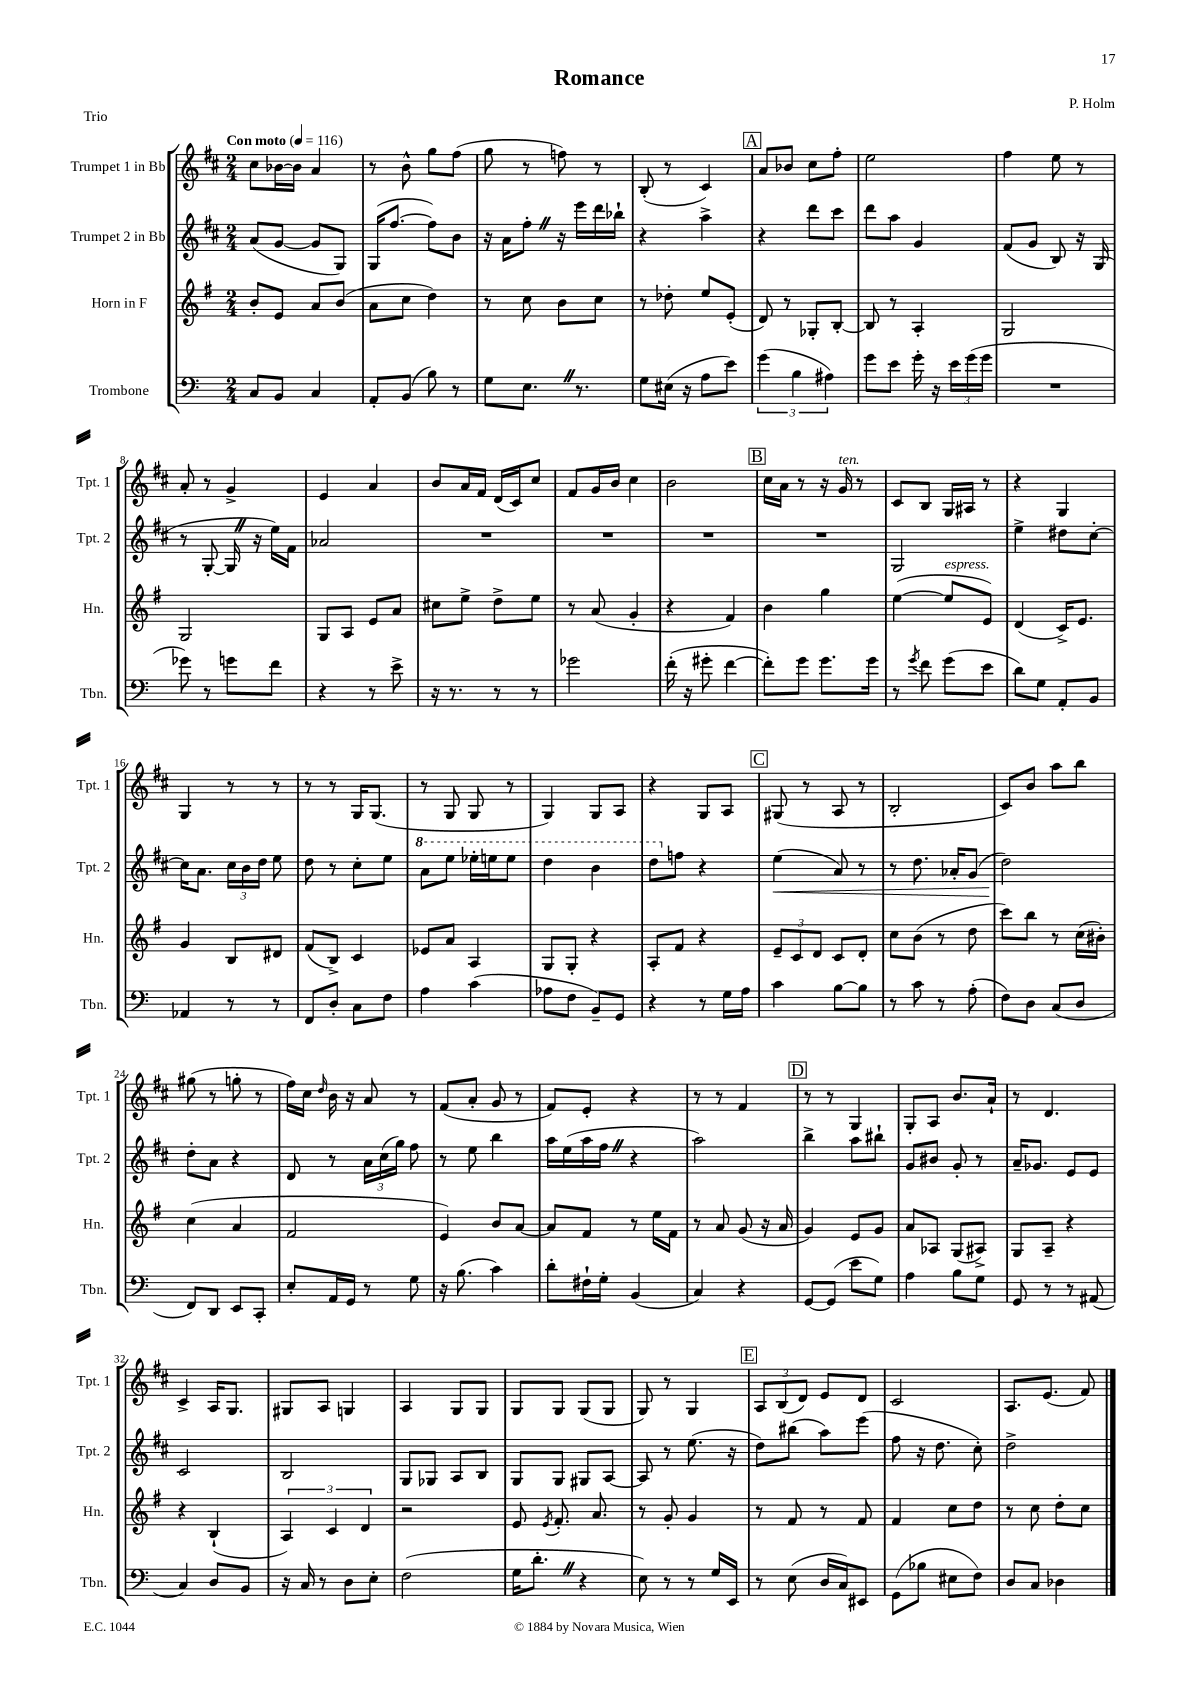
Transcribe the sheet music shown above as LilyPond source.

\header { title = "Romance" composer = "P. Holm" piece = "Trio" }
<<
\new StaffGroup <<
\new Staff = "s0" \with { instrumentName = "Trumpet 1 in Bb" shortInstrumentName = "Tpt. 1" } {
    \clef treble \key d \major \numericTimeSignature \time 2/4 \tempo "Con moto" 4 = 116
    \autoBeamOff cis''8[ bes'16~ bes'16] a'4 |
    r8 b'8-^ g''8[ fis''8]( |
    g''8 r8 f''8) r8 |
    b8-.( r8 cis'4) |
    \mark \markup { \box "A" } a'8[ bes'8] cis''8[ fis''8]-. |
    e''2 |
    fis''4 e''8 r8 |
    a'8-. r8 g'4-> |
    e'4 a'4 |
    b'8[ a'16 fis'16] d'16[( cis'16) cis''8] |
    fis'8[ g'16 b'16] cis''4 |
    b'2 |
    \mark \markup { \box "B" } cis''16[ a'16] r8 r16 g'16^\markup { \italic "ten." } r8 |
    cis'8[ b8] g16[ ais16] r8 |
    r4 g4 |
    g4 r8 r8 |
    r8 r8 g16[ g8.]( |
    r8 g8 g8 r8 |
    g4) g8[ a8] |
    r4 g8[ a8] |
    \mark \markup { \box "C" } gis8( r8 a8 r8 |
    b2-. |
    cis'8[) b'8] a''8[ b''8] |
    gis''8( r8 g''8-. r8 |
    fis''16[) cis''16] \grace { d''16 } b'16 r16 a'8 r8 |
    fis'8[( a'8]-. g'8 r8 |
    fis'8[) e'8]-. r4 |
    r8 r8 fis'4 |
    \mark \markup { \box "D" } r8 r8 g4 |
    g8[-. a8] b'8.[ a'16]-! |
    r8 d'4. |
    cis'4-> a16[ g8.] |
    gis8[ a8] g4 |
    a4 g8[ g8] |
    g8[ g8] g8[( g8] |
    g8) r8 g4 |
    \mark \markup { \box "E" } \tuplet 3/2 { a8[ b8( d'8]) } e'8[ d'8] |
    cis'2 |
    a8.[ e'8.]( fis'8) \bar "|." |
}
\new Staff = "s1" \with { instrumentName = "Trumpet 2 in Bb" shortInstrumentName = "Tpt. 2" } {
    \clef treble \key d \major \numericTimeSignature \time 2/4
    \autoBeamOff a'8[( g'8]~ g'8[ g8]) |
    g16[( fis''8.]~ fis''8[) b'8] |
    r16 a'16[ fis''8]-. \once \override BreathingSign.text = \markup { \musicglyph "scripts.caesura.straight" } \breathe r16 e'''16[ d'''16 bes''16]-! |
    r4 a''4-> |
    \mark \markup { \box "A" } r4 d'''8[ cis'''8] |
    d'''8[ a''8] g'4 |
    fis'8[( g'8] b8) r16 g16( |
    r8 g8~-. g16 \once \override BreathingSign.text = \markup { \musicglyph "scripts.caesura.straight" } \breathe r16 e''16[) fis'16] |
    aes'2 |
    R2 |
    R2 |
    R2 |
    \mark \markup { \box "B" } R2 |
    g2 |
    e''4-> dis''8[ cis''8]~-. |
    cis''16[ a'8.] \tuplet 3/2 { cis''16[ b'16 d''16] } e''8 |
    d''8 r8 cis''8[-. e''8] |
    \ottava #1 a''8[ e'''8] ees'''16[-. e'''16 e'''8] |
    d'''4 b''4 |
    d'''8[ \ottava #0 f''8] r4 |
    \mark \markup { \box "C" } e''4\<( a'8) r8 |
    r8 d''8. aes'16[-. g'8]( |
    d''2\!) |
    d''8[-. a'8] r4 |
    d'8 r8 \tuplet 3/2 { a'16[ cis''16( g''16]) } fis''8 |
    r8 e''8 b''4 |
    a''16[ e''16( a''16 fis''16] \once \override BreathingSign.text = \markup { \musicglyph "scripts.caesura.straight" } \breathe r4 |
    a''2) |
    \mark \markup { \box "D" } b''4-> a''8[ bis''8]-! |
    g'8[ bis'8] g'8-. r8 |
    a'16[-- ges'8.] e'8[ e'8] |
    cis'2 |
    b2 |
    g8[ ges8] a8[ b8] |
    g8[ g8] gis8[ a8]~ |
    a8 r8 e''8.( r16 |
    \mark \markup { \box "E" } d''8[) bis''8]( a''8[) e'''8]( |
    fis''8 r16 d''8. cis''8-.) |
    d''2-> \bar "|." |
}
\new Staff = "s2" \with { instrumentName = "Horn in F" shortInstrumentName = "Hn." } {
    \clef treble \key g \major \numericTimeSignature \time 2/4
    \autoBeamOff b'8[-. e'8] a'8[ b'8]( |
    a'8[ c''8] d''4) |
    r8 c''8 b'8[ c''8] |
    r8 des''8-. e''8[ e'8]-.( |
    \mark \markup { \box "A" } d'8) r8 ges8[-. b8]~-. |
    b8 r8 a4-. |
    g2 |
    g2 |
    g8[ a8] e'8[ a'8] |
    cis''8[ e''8]-> d''8[-> e''8] |
    r8 a'8( g'4-. |
    r4 fis'4) |
    \mark \markup { \box "B" } b'4 g''4 |
    e''4~( e''8[^\markup { \italic "espress." } e'8]) |
    d'4( c'16[->) e'8.] |
    g'4 b8[ dis'8] |
    fis'8[( b8]->) c'4 |
    ees'8[ a'8] a4 |
    g8[ g8]-. r4 |
    a8[-. fis'8] r4 |
    \mark \markup { \box "C" } \tuplet 3/2 { e'8[-- c'8 d'8] } c'8[ d'8]-. |
    c''8[ b'8]( r8 d''8 |
    c'''8[) b''8] r8 c''16[( bis'16]-.) |
    c''4( a'4 |
    fis'2 |
    e'4) b'8[ a'8]~ |
    a'8[ fis'8] r8 e''16[ fis'16] |
    r8 a'8 g'8( r16 a'16 |
    \mark \markup { \box "D" } g'4) e'8[ g'8] |
    a'8[ aes8] g8[( ais8]->) |
    g8[ a8]-- r4 |
    r4 b4-!( |
    \tuplet 3/2 { a4) c'4 d'4 } |
    r2 |
    e'8 \acciaccatura { e'8 } fis'8.-. a'8. |
    r8 g'8-. g'4 |
    \mark \markup { \box "E" } r8 fis'8 r8 fis'8 |
    fis'4 c''8[ d''8] |
    r8 c''8 d''8[-. c''8] \bar "|." |
}
\new Staff = "s3" \with { instrumentName = "Trombone" shortInstrumentName = "Tbn." } {
    \clef bass \key c \major \numericTimeSignature \time 2/4
    \autoBeamOff c8[ b,8] c4 |
    a,8[-. b,8]( b8) r8 |
    g8[ e8.] \once \override BreathingSign.text = \markup { \musicglyph "scripts.caesura.straight" } \breathe r8. |
    g8[ eis16]( r16 a8[ e'8]) |
    \mark \markup { \box "A" } \tuplet 3/2 { g'4( b4 ais4) } |
    g'8[ e'8] g'16-. r16 \tuplet 3/2 { e'16[ g'16( g'16] } |
    R2 |
    ges'8) r8 g'8[ f'8] |
    r4 r8 e'8-> |
    r16 r8. r8 r8 |
    ges'2 |
    f'16-.( r16 gis'8-. f'4~ |
    \mark \markup { \box "B" } f'8[-.) g'8] g'8.[ g'16] |
    r8 \acciaccatura { g'8 } f'8 g'8[( e'8] |
    d'8[) g8] a,8[-. b,8] |
    aes,4 r8 r8 |
    f,8[ d8]-. c8[ f8] |
    a4 c'4( |
    aes8[ f8] b,8[--) g,8] |
    r4 r8 g16[ a16] |
    \mark \markup { \box "C" } c'4 b8[~ b8] |
    r8 c'8 r8 a8-.( |
    f8[) d8] c8[( d8] |
    f,8[) d,8] e,8[ c,8]-. |
    e8[-. a,16 g,16] r8 g8 |
    r16 b8.( c'4) |
    d'8[-. fis16-! g16]-. b,4( |
    c4) r4 |
    \mark \markup { \box "D" } g,8[~ g,8]( e'8[ g8]) |
    a4 b8[ g8] |
    g,8 r8 r8 ais,8( |
    c4) d8[ b,8] |
    r16 c16 r8 d8[ e8]-. |
    f2( |
    g16[ d'8.]-. \once \override BreathingSign.text = \markup { \musicglyph "scripts.caesura.straight" } \breathe r4 |
    e8) r8 r8 g16[ e,16] |
    \mark \markup { \box "E" } r8 e8( d16[ c16) eis,8] |
    g,8[( bes8] eis8[ f8]) |
    d8[ c8] des4 \bar "|." |
}
>>
>>
